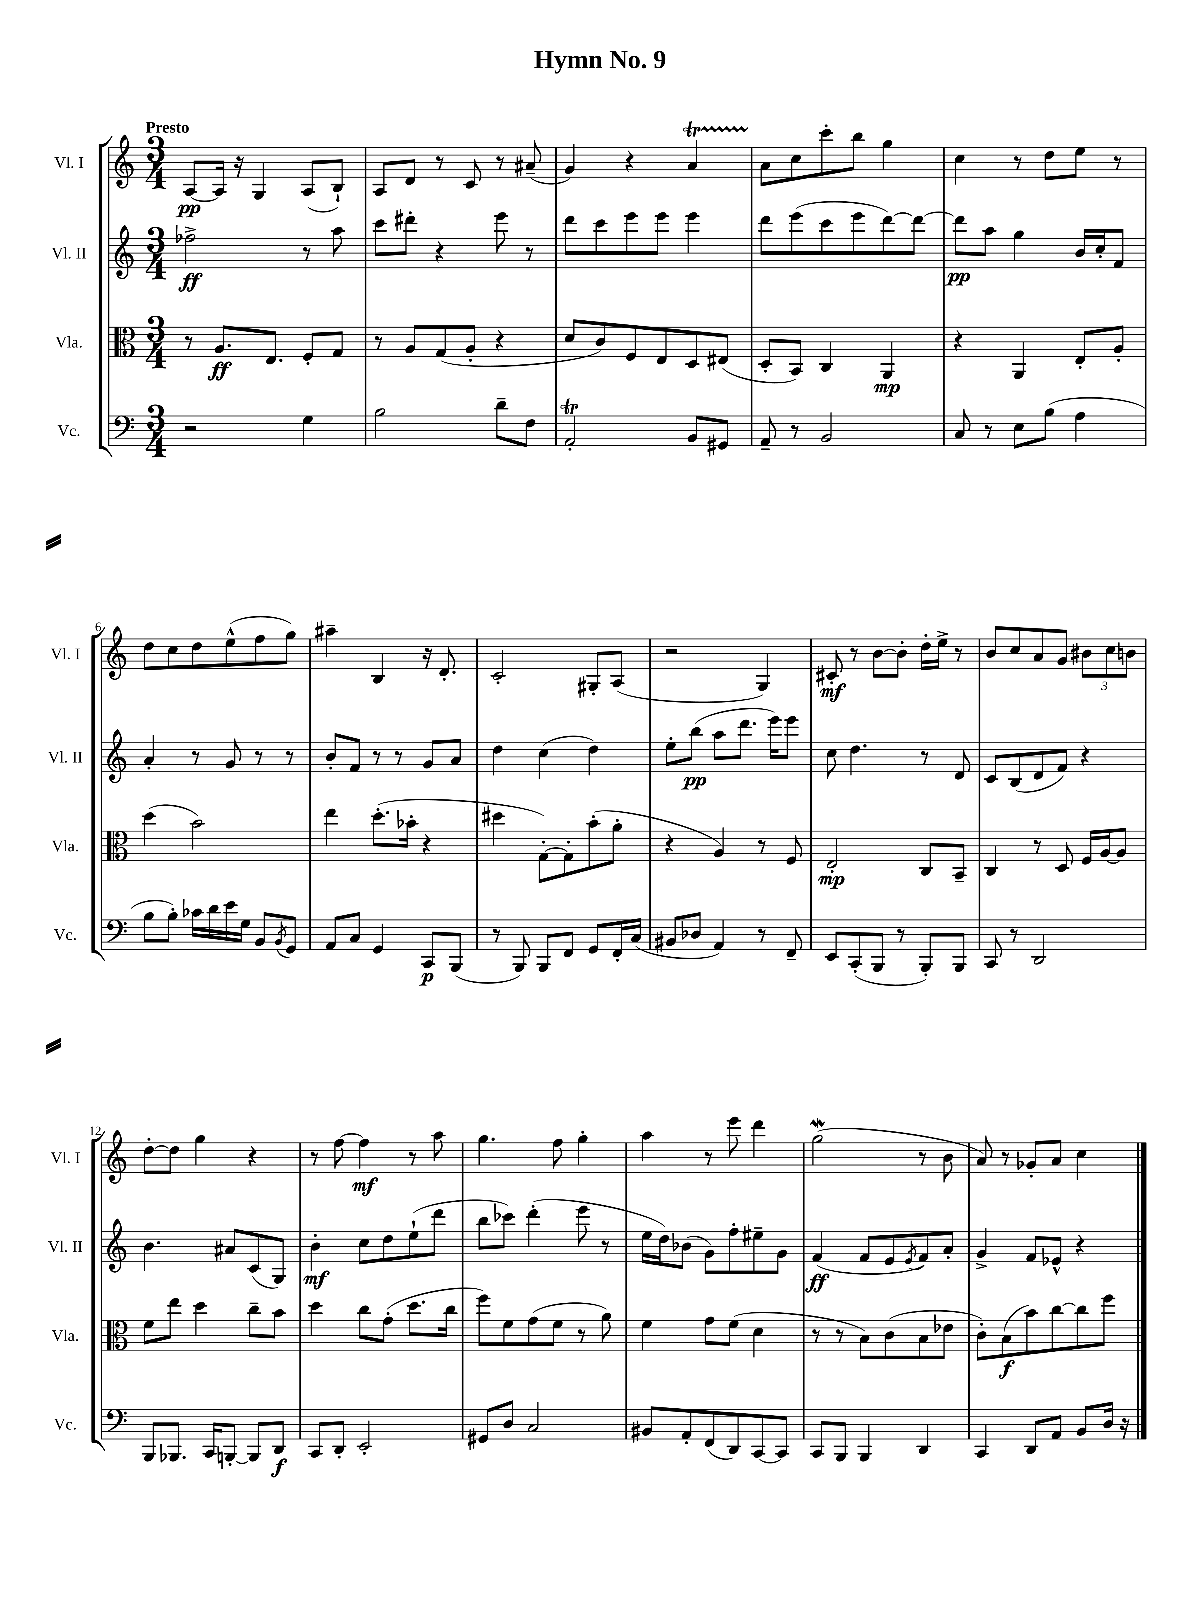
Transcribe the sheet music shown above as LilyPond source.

\header { title = "Hymn No. 9" }
<<
\new StaffGroup <<
\new Staff = "s0" \with { instrumentName = "Vl. I" shortInstrumentName = "Vl. I" } {
    \clef treble \key c \major \numericTimeSignature \time 3/4 \tempo "Presto"
    a8~\pp a16 r16 g4 a8( b8-!) |
    a8 d'8 r8 c'8 r8 ais'8--( |
    g'4) r4 a'4\startTrillSpan |
    a'8\stopTrillSpan c''8 c'''8-. b''8 g''4 |
    c''4 r8 d''8 e''8 r8 |
    d''8 c''8 d''8 e''8-^( f''8 g''8) |
    ais''4-- b4 r16 d'8.-. |
    c'2-. gis8-. a8( |
    r2 g4) |
    cis'8-.\mf r8 b'8~ b'8-. d''16-. e''16-> r8 |
    b'8 c''8 a'8 g'8 \tuplet 3/2 { bis'8 c''8 b'8 } |
    d''8~-. d''8 g''4 r4 |
    r8 f''8~ f''4\mf r8 a''8 |
    g''4. f''8 g''4-. |
    a''4 r8 e'''8 d'''4 |
    g''2\mordent( r8 b'8 |
    a'8) r8 ges'8-. a'8 c''4 \bar "|." |
}
\new Staff = "s1" \with { instrumentName = "Vl. II" shortInstrumentName = "Vl. II" } {
    \clef treble \key c \major \numericTimeSignature \time 3/4
    fes''2->\ff r8 a''8 |
    c'''8 dis'''8-. r4 e'''8 r8 |
    d'''8 c'''8 e'''8 e'''8 e'''4 |
    d'''8 e'''8( c'''8 e'''8 d'''8~) d'''8~ |
    d'''8\pp a''8 g''4 b'16 c''16-. f'8 |
    a'4-. r8 g'8 r8 r8 |
    b'8-. f'8 r8 r8 g'8 a'8 |
    d''4 c''4( d''4) |
    e''8-. b''8\pp( a''8 d'''8. e'''16) e'''8 |
    c''8 d''4. r8 d'8 |
    c'8 b8( d'8 f'8) r4 |
    b'4. ais'8 c'8( g8) |
    b'4-.\mf c''8 d''8 e''8-!( d'''8 |
    b''8 ces'''8) d'''4-.( e'''8 r8 |
    e''16 d''16) bes'8( g'8) f''8-. eis''8-- g'8 |
    f'4\ff( f'8 e'8 \acciaccatura { e'8 } f'8) a'8-. |
    g'4-> f'8 ees'8-^ r4 \bar "|." |
}
\new Staff = "s2" \with { instrumentName = "Vla." shortInstrumentName = "Vla." } {
    \clef alto \key c \major \numericTimeSignature \time 3/4
    r8 a8.\ff e8. f8-. g8 |
    r8 a8 g8( a8-. r4 |
    d'8 c'8) f8 e8 d8 eis8( |
    d8-. b,8) c4 a,4\mp |
    r4 a,4 e8-. a8-. |
    d''4( b'2) |
    e''4 d''8.-.( bes'16-. r4 |
    dis''4 g8~-.) g8-. b'8-.( a'8-. |
    r4 a4) r8 f8 |
    e2-.\mp c8 b,8-- |
    c4 r8 d8 f16 a16~ a8 |
    f'8 e''8 d''4 c''8-- b'8 |
    d''4 c''8 g'8-.( d''8. c''16 |
    f''8) f'8 g'8( f'8 r8 a'8) |
    f'4 g'8 f'8( d'4 |
    r8 r8 b8) c'8( b8 ees'8 |
    c'8-.) b8\f( b'8) c''8~ c''8 f''8 \bar "|." |
}
\new Staff = "s3" \with { instrumentName = "Vc." shortInstrumentName = "Vc." } {
    \clef bass \key c \major \numericTimeSignature \time 3/4
    r2 g4 |
    b2 d'8-- f8 |
    a,2-.\trill b,8 gis,8 |
    a,8-- r8 b,2 |
    c8 r8 e8 b8( a4 |
    b8 b8-.) ces'16 d'16 e'16 g16 b,8 \acciaccatura { b,8 } g,8 |
    a,8 c8 g,4 c,8\p b,,8( |
    r8 b,,8) b,,8 f,8 g,8 f,16-. c16( |
    bis,8 des8 a,4) r8 f,8-- |
    e,8 c,8-.( b,,8 r8 b,,8-.) b,,8 |
    c,8 r8 d,2 |
    b,,8 bes,,8. c,16 b,,8~-. b,,8 d,8\f |
    c,8 d,8-. e,2-. |
    gis,8 d8 c2 |
    bis,8 a,8-. f,8( d,8) c,8~ c,8 |
    c,8 b,,8 b,,4 d,4 |
    c,4 d,8 a,8 b,8 d16 r16 \bar "|." |
}
>>
>>
